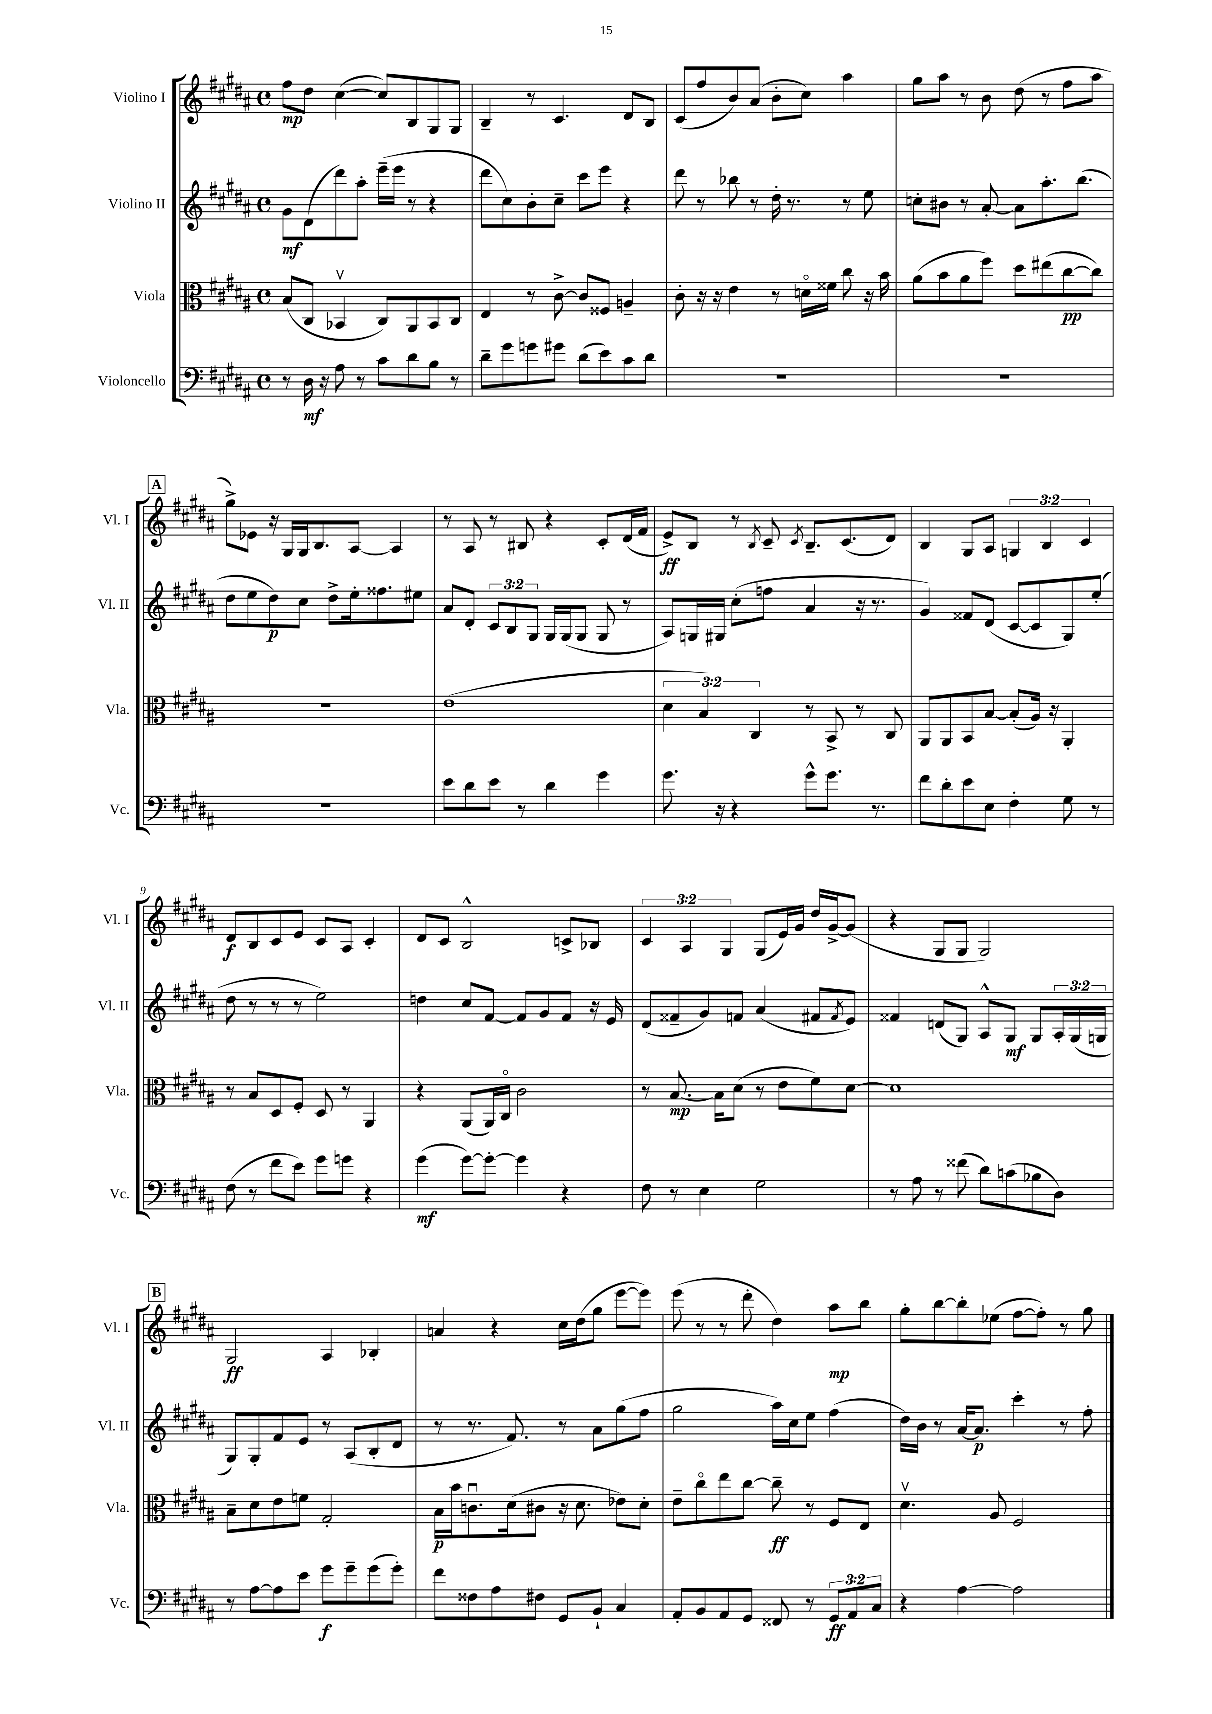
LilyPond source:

<<
\new StaffGroup <<
\new Staff = "s0" \with { instrumentName = "Violino I" shortInstrumentName = "Vl. I" } {
    \clef treble \key b \major \defaultTimeSignature \time 4/4 \override Staff.TupletNumber.text = #tuplet-number::calc-fraction-text
    fis''8\mp dis''8 cis''4~( cis''8) b8 gis8 gis8 |
    b4-- r8 cis'4. dis'8 b8 |
    cis'8( fis''8 b'8) ais'8( b'8-. cis''8) ais''4 |
    gis''8 ais''8 r8 b'8 dis''8( r8 fis''8 ais''8 |
    \mark \markup { \box "A" } gis''8->) ees'8 r16 gis16 gis16 b8. ais8~ ais4 |
    r8 ais8 r8 bis8 r4 cis'8-. dis'16( fis'16 |
    e'8->\ff) b8 r8 \acciaccatura { b8 } cis'8-- \acciaccatura { cis'8 } b8.-- cis'8.( dis'8) |
    b4 gis8 ais8 \tuplet 3/2 { g4 b4 cis'4 } |
    dis'8\f b8 cis'8 e'8 cis'8 ais8 cis'4-. |
    dis'8 cis'8 b2-^ c'8-> bes8 |
    \tuplet 3/2 { cis'4 ais4 gis4 } gis8( e'16) gis'16 dis''16 gis'16~-> gis'8( |
    r4 gis8 gis8 gis2) |
    \mark \markup { \box "B" } gis2\ff ais4 bes4-. |
    a'4 r4 cis''16 dis''16( gis''8 e'''8~ e'''8) |
    e'''8( r8 r8 dis'''8-. dis''4) ais''8\mp b''8 |
    gis''8-. b''8~ b''8-. ees''8( fis''8~ fis''8-.) r8 gis''8 \bar "|." |
}
\new Staff = "s1" \with { instrumentName = "Violino II" shortInstrumentName = "Vl. II" } {
    \clef treble \key b \major \defaultTimeSignature \time 4/4 \override Staff.TupletNumber.text = #tuplet-number::calc-fraction-text
    gis'8\mf dis'8( dis'''8) ais''8-. e'''16--( e'''16 r8 r4 |
    dis'''8 cis''8) b'8-. cis''8-- cis'''8 e'''8 r4 |
    dis'''8 r8 bes''8 r8 dis''16-. r8. r8 e''8 |
    c''8-. bis'8 r8 ais'8~-. ais'8 ais''8.-. b''8.( |
    \mark \markup { \box "A" } dis''8 e''8 dis''8\p) cis''8 dis''8-> e''16-. fisis''8. eis''8 |
    ais'8 dis'8-. \tuplet 3/2 { cis'8 b8 gis8 } gis16 gis16( gis8 gis8 r8 |
    ais8) g16 gis16 cis''8-.( f''8 ais'4 r16 r8. |
    gis'4) fisis'8 dis'8( cis'8~ cis'8 gis8) e''8-.( |
    dis''8 r8 r8 r8 e''2) |
    d''4 cis''8 fis'8~ fis'8 gis'8 fis'8 r16 e'16 |
    dis'8( fisis'8-- gis'8) f'8 ais'4( fis'8 \acciaccatura { fis'8 } e'8) |
    fisis'4 d'8( gis8) ais8-^ gis8\mf gis8 \tuplet 3/2 { ais16-. gis16( g16 } |
    \mark \markup { \box "B" } gis8) gis8-. fis'8 e'8 r8 ais8( b8-. dis'8 |
    r8 r8. fis'8.) r8 ais'8 gis''8( fis''8 |
    gis''2 ais''16) cis''16 e''8 fis''4( |
    dis''16) b'16 r8 ais'16~ ais'8.\p cis'''4-. r8 fis''8-. \bar "|." |
}
\new Staff = "s2" \with { instrumentName = "Viola" shortInstrumentName = "Vla." } {
    \clef alto \key b \major \defaultTimeSignature \time 4/4 \override Staff.TupletNumber.text = #tuplet-number::calc-fraction-text
    b8( cis8 bes,4\upbow cis8) ais,8 bes,8 cis8 |
    e4 r8 cis'8~-> cis'8 fisis8 a4-- |
    cis'8-. r16 r16 e'4 r8 d'16\flageolet fisis'16 cis''8 r16 b'16 |
    ais'8( b'8 ais'8 fis''8) dis''8 eis''8( cis''8~\pp cis''8) |
    \mark \markup { \box "A" } R1 |
    e'1( |
    \tuplet 3/2 { dis'4 b4) cis4 } r8 b,8-> r8 cis8 |
    ais,8 ais,8 b,8 b8~ b8-.( ais16) r16 ais,4-. |
    r8 b8 dis8 fis8-. dis8 r8 ais,4 |
    r4 ais,8( ais,16) cis16\flageolet cis'2 |
    r8 b8.~\mp b16 dis'8( r8 e'8 fis'8) dis'8~ |
    dis'1 |
    \mark \markup { \box "B" } b8-- dis'8 e'8 f'8 gis2-. |
    b16\p b'16 c'8.\downbow dis'16( cis'8 r16 dis'8. ees'8) dis'8-. |
    e'8-- cis''8\flageolet e''8 cis''8~ cis''8--\ff r8 fis8 e8 |
    dis'4.\upbow ais8 fis2 \bar "|." |
}
\new Staff = "s3" \with { instrumentName = "Violoncello" shortInstrumentName = "Vc." } {
    \clef bass \key b \major \defaultTimeSignature \time 4/4 \override Staff.TupletNumber.text = #tuplet-number::calc-fraction-text
    r8 dis16\mf r16 ais8 r8 cis'8 dis'8 b8 r8 |
    dis'8-- gis'8 g'8 gis'8 dis'8( e'8) cis'8 dis'8 |
    R1 |
    R1 |
    \mark \markup { \box "A" } R1 |
    e'8 dis'8 e'8 r8 dis'4 gis'4 |
    gis'8. r16 r4 gis'8-^ gis'8. r8. |
    fis'8 dis'8-. e'8 e8 fis4-. gis8 r8 |
    fis8( r8 fis'8 e'8) gis'8 g'8 r4 |
    gis'4\mf( gis'8~) gis'8~-. gis'4 r4 |
    fis8 r8 e4 gis2 |
    r8 ais8 r8 fisis'8( dis'8) c'8( bes8 dis8) |
    \mark \markup { \box "B" } r8 ais8~ ais8 e'8 gis'8\f gis'8-- gis'8( gis'8-.) |
    fis'8 fisis8 ais8 fis8 gis,8 b,8-! cis4 |
    ais,8-. b,8 ais,8 gis,8 fisis,8 r8 \tuplet 3/2 { gis,8\ff ais,8 cis8 } |
    r4 ais4~ ais2 \bar "|." |
}
>>
>>
